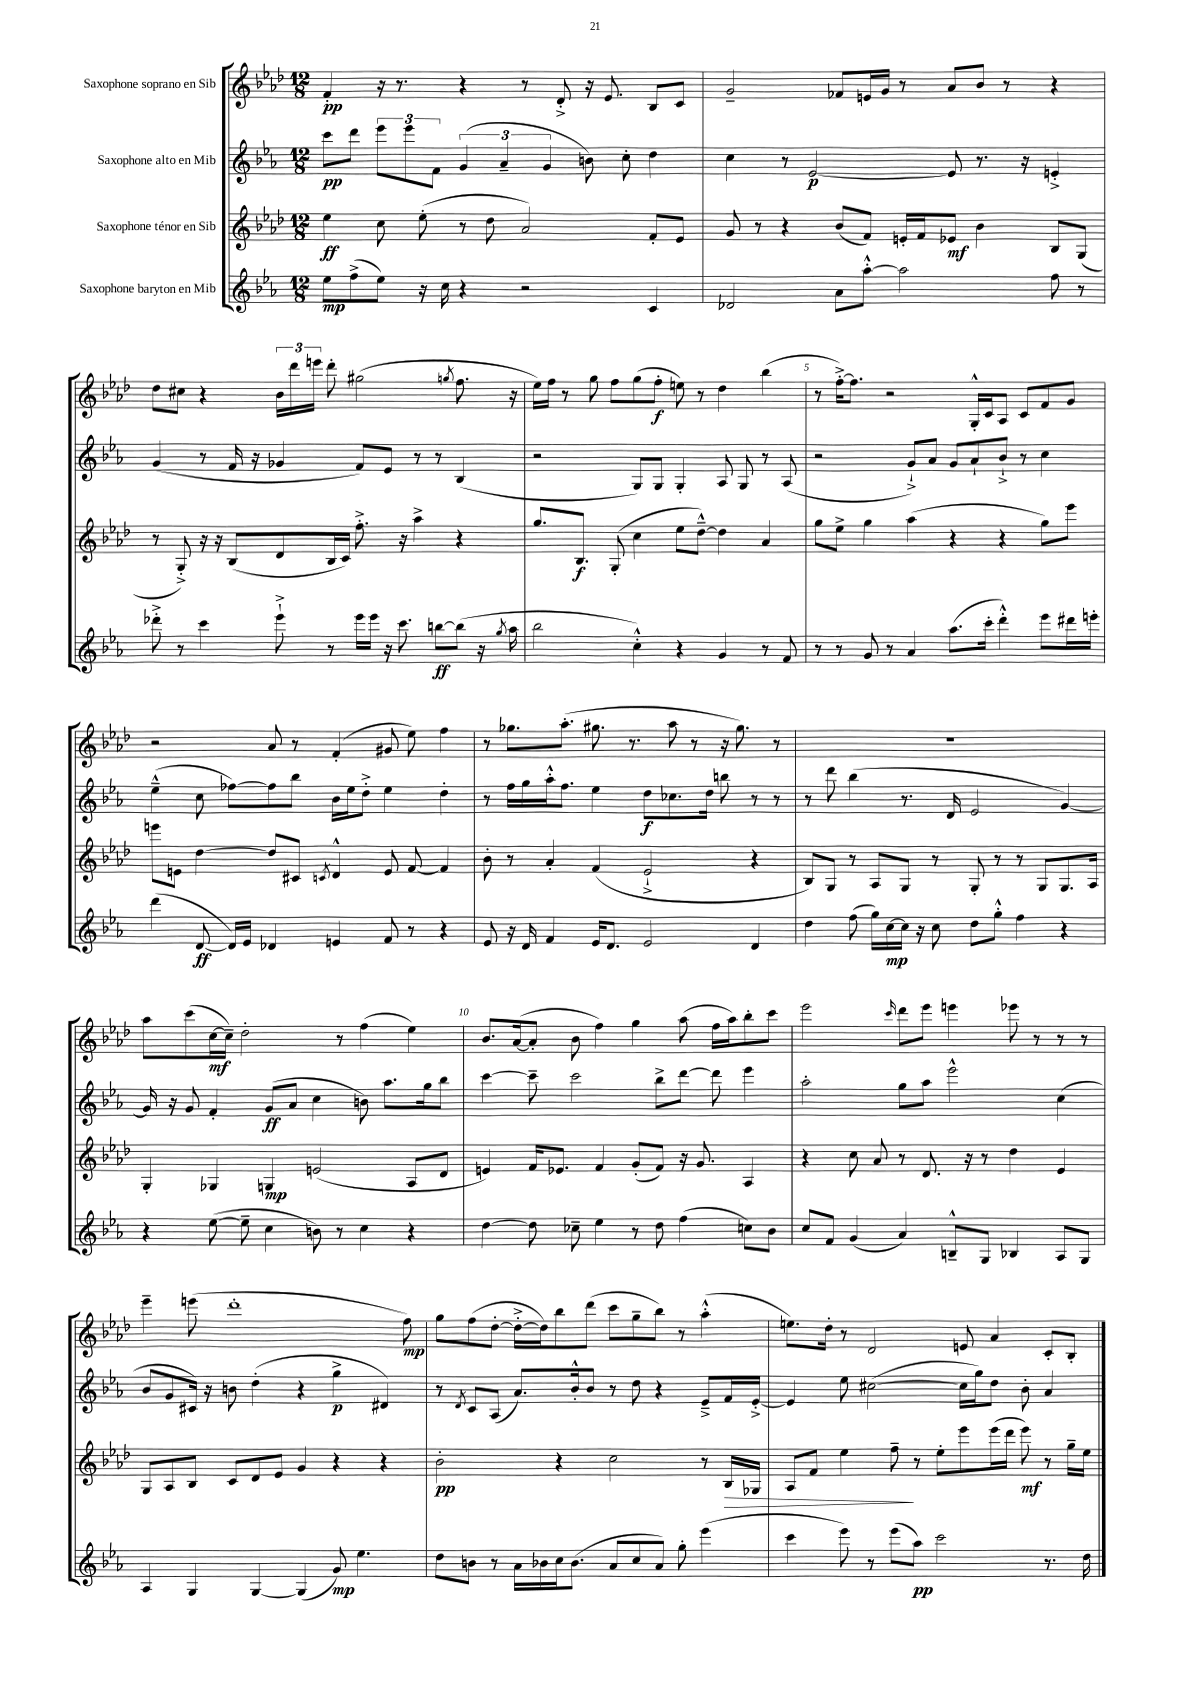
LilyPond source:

<<
\new StaffGroup <<
\new Staff = "s0" \with { instrumentName = "Saxophone soprano en Sib" } {
    \clef treble \key aes \major \numericTimeSignature \time 12/8
    \autoBeamOff f'4-.\pp r16 r8. r4 r8 des'8-.-> r16 ees'8. bes8[ c'8] |
    g'2-- fes'8[ e'16 g'16] r8 aes'8[ bes'8] r8 r4 |
    des''8[ cis''8] r4 \tuplet 3/2 { bes'16[ des'''16 e'''16] } des'''8-. gis''2( \acciaccatura { g''8 } f''8. r16 |
    ees''16[) f''16] r8 g''8 f''8[ g''8( f''8]-.\f e''8) r8 des''4 bes''4( |
    r8 f''16[~-.->) f''8.] r2 g16[-.-^ c'16 aes8] c'8[ f'8 g'8] |
    r2 aes'8 r8 f'4-.( gis'8 ees''8) f''4 |
    r8 ges''8.[ aes''8.]-.( gis''8. r8. aes''8 r8 r16 gis''8.) r8 |
    R1. |
    aes''8[ c'''8( c''16~\mf c''16]--) des''2-. r8 f''4( ees''4) |
    bes'8.[ aes'16~( aes'8]-. bes'8 f''4) g''4 aes''8( f''16[ aes''16) bes''8-. c'''8] |
    ees'''2 \grace { c'''16 } des'''8[ ees'''8] e'''4 ees'''8 r8 r8 r8 |
    ees'''4-- e'''8( des'''1-. f''8\mp) |
    g''8[ f''8( des''8]~-. des''16[~-.-> des''16) bes''8 des'''8]( c'''8[ g''8-- bes''8]) r8 aes''4-.-^( |
    e''8.[) des''16]-. r8 des'2 e'8 aes'4 c'8[-. bes8]-. \bar "|." |
}
\new Staff = "s1" \with { instrumentName = "Saxophone alto en Mib" } {
    \clef treble \key ees \major \numericTimeSignature \time 12/8
    \autoBeamOff c'''8[\pp d'''8] \tuplet 3/2 { ees'''8[ ees'''8 f'8] } \tuplet 3/2 { g'4( aes'4-- g'4 } b'8) c''8-. d''4 |
    c''4 r8 ees'2~\p ees'8 r8. r16 e'4-.-> |
    g'4( r8 f'16 r16 ges'4 f'8[) ees'8] r8 r8 bes4( |
    r2 g8[) g8] g4-. aes8 g8 r8 aes8( |
    r2 g'8[-!->) aes'8] g'8[ aes'8-! bes'8]-!-> r8 c''4 |
    ees''4---^( c''8 fes''8[~) fes''8 bes''8] bes'16[ ees''16 d''8]-.-> ees''4 d''4-. |
    r8 f''16[ g''16 aes''16-.-^ f''8.] ees''4 d''8[\f ces''8. d''16] b''8 r8 r8 |
    r8 d'''8 bes''4( r8. d'16 ees'2 g'4~) |
    g'16 r16 g'8 f'4-. g'8[\ff( aes'8] c''4 b'8) aes''8.[ g''16 bes''8] |
    c'''4~ c'''8-- c'''2 bes''8[-> d'''8]~ d'''8 ees'''4 |
    aes''2-. g''8[ aes''8] ees'''2-^ c''4( |
    bes'8[ g'8 cis'16]) r16 b'8 d''4-.( r4 g''4->\p dis'4) |
    r8 \acciaccatura { d'8 } c'8[ aes8]( aes'8.[) bes'16-.-^ bes'8] r8 d''8 r4 ees'8[---> f'16 ees'16]~-.-> |
    ees'4 ees''8 cis''2~( cis''16[ g''16) d''8] bes'8-. aes'4 \bar "|." |
}
\new Staff = "s2" \with { instrumentName = "Saxophone ténor en Sib" } {
    \clef treble \key aes \major \numericTimeSignature \time 12/8
    \autoBeamOff ees''4\ff c''8 ees''8-.( r8 des''8 aes'2) f'8[-. ees'8] |
    g'8 r8 r4 bes'8[( f'8]) e'16[-. f'16 ees'8]\mf bes'4 bes8[ g8]( |
    r8 g8-.->) r16 r16 bes8[( des'8 bes16 c'16]) f''8.-.-> r16 aes''4-> r4 |
    g''8.[ bes8.]\f g8-.( c''4 ees''8[ des''8]~---^) des''4 aes'4 |
    g''8[ ees''8]-> g''4 aes''4( r4 r4 g''8[) ees'''8] |
    e'''8[ e'8] des''4~ des''8[ cis'8] \acciaccatura { c'8 } des'4-^ e'8 f'8~ f'4 |
    bes'8-. r8 aes'4-. f'4( ees'2-!-> r4 |
    bes8[) g8] r8 aes8[ g8] r8 g8-. r8 r8 g8[ g8. aes16] |
    g4-. ges4 g4\mp e'2( aes8[ des'8] |
    e'4) f'16[ ees'8.] f'4 g'8[-.( f'8]) r16 g'8. aes4 |
    r4 c''8 aes'8 r8 des'8. r16 r8 des''4 ees'4 |
    g8[ aes8 bes8] c'8[ des'8 ees'8] g'4 r4 r4 |
    bes'2-.\pp r4 c''2 r8 bes16[\> ges16] |
    aes8[ f'8] ees''4 f''8--\! r8 ees''8[-. ees'''8 ees'''16( des'''16] ees'''8\mf) r8 g''16[-- ees''16] \bar "|." |
}
\new Staff = "s3" \with { instrumentName = "Saxophone baryton en Mib" } {
    \clef treble \key ees \major \numericTimeSignature \time 12/8
    \autoBeamOff ees''8[\mp f''8->( ees''8]) r16 c''16 r4 r2 c'4 |
    des'2 aes'8[ aes''8]~-.-^ aes''2 f''8 r8 |
    des'''8-.-> r8 c'''4 ees'''8-!-> r8 ees'''16[ ees'''16] r16 c'''8. b''8[~\ff b''8]( r16 \acciaccatura { g''8 } aes''16 |
    bes''2 c''4-.-^) r4 g'4 r8 f'8 |
    r8 r8 g'8 r8 aes'4 aes''8.[( c'''16]-. d'''4-.-^) ees'''8[ dis'''16 e'''16]-. |
    d'''4( d'8~\ff d'16[) ees'16] des'4 e'4 f'8 r8 r4 |
    ees'8 r16 d'16 f'4 ees'16[ d'8.] ees'2 d'4 |
    d''4 f''8( g''16[) c''16~\mp c''16] r16 c''8 d''8[ g''8]-.-^ f''4 r4 |
    r4 ees''8~( ees''8-- c''4 b'8) r8 c''4 r4 |
    d''4~ d''8 ces''8-- ees''4 r8 d''8 f''4( c''8[) bes'8] |
    c''8[ f'8] g'4( aes'4) b8[---^ g8] bes4 aes8[ g8] |
    aes4 g4 g4~ g4( g'8\mp) ees''4. |
    d''8[ b'8] r8 aes'16[ bes'16 c''16 bes'8.]( aes'8[ c''8 aes'8]) g''8-. ees'''4( |
    c'''4 ees'''8) r8 ees'''8[( aes''8]\pp) c'''2 r8. d''16 \bar "|." |
}
>>
>>
\layout { \context { \Score \override BarNumber.break-visibility = ##(#f #t #t) barNumberVisibility = #(every-nth-bar-number-visible 5) } }
